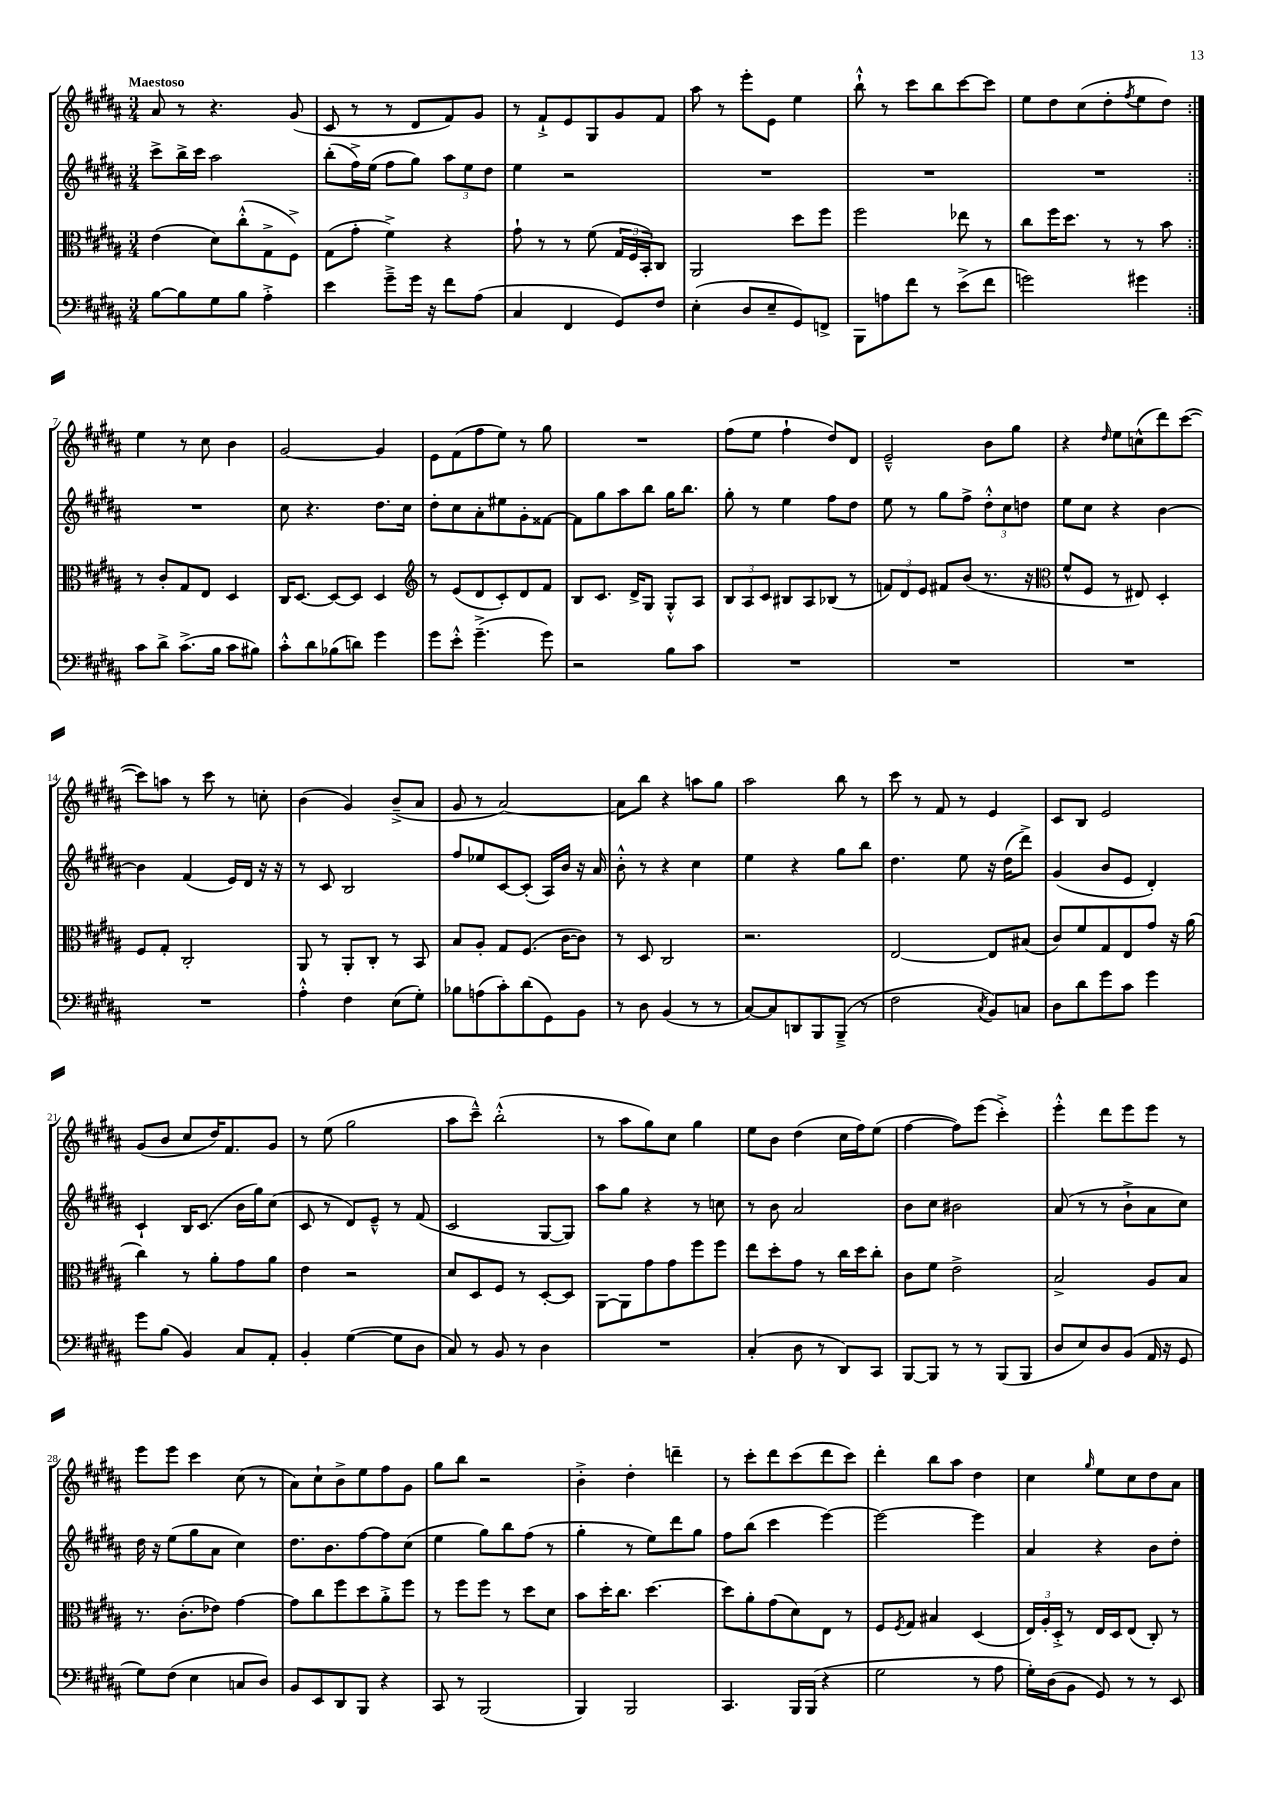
<<
\new StaffGroup <<
\new Staff = "s0" {
    \clef treble \key b \major \numericTimeSignature \time 3/4 \tempo "Maestoso"
    \repeat volta 2 { ais'8 r8 r4. gis'8( |
    cis'8 r8 r8 dis'8 fis'8) gis'8 |
    r8 fis'8-!-> e'8 gis8 gis'8 fis'8 |
    ais''8 r8 e'''8-. e'8 e''4 |
    b''8-!-^ r8 cis'''8 b''8 cis'''8~ cis'''8 |
    e''8 dis''8 cis''8( dis''8-. \acciaccatura { fis''8 } e''8 dis''8) | }
    e''4 r8 cis''8 b'4 |
    gis'2~ gis'4 |
    e'8 fis'8( fis''8 e''8) r8 gis''8 |
    R2. |
    fis''8( e''8 fis''4-! dis''8) dis'8 |
    e'2---^ b'8 gis''8 |
    r4 \grace { dis''16 } e''8 c''8-^( dis'''8) cis'''8~( |
    cis'''8) a''8 r8 cis'''8 r8 c''8-. |
    b'4( gis'4) b'8--->( ais'8 |
    gis'8 r8 ais'2~) |
    ais'8 b''8 r4 a''8 gis''8 |
    ais''2 b''8 r8 |
    cis'''8 r8 fis'8 r8 e'4 |
    cis'8 b8 e'2 |
    gis'8( b'8 cis''8 dis''16) fis'8. gis'8 |
    r8 e''8( gis''2 |
    ais''8 cis'''8---^) b''2-.-^( |
    r8 ais''8 gis''8) cis''8 gis''4 |
    e''8 b'8 dis''4( cis''16 fis''16) e''8( |
    fis''4~ fis''8) e'''8( cis'''4-.->) |
    e'''4-.-^ dis'''8 e'''8 e'''8 r8 |
    e'''8 e'''8 cis'''4 cis''8( r8 |
    ais'8) cis''8-! b'8-> e''8 fis''8 gis'8 |
    gis''8 b''8 r2 |
    b'4-.-> dis''4-. d'''4-- |
    r8 cis'''8-. dis'''8 cis'''8( dis'''8 cis'''8) |
    dis'''4-. b''8 ais''8 dis''4 |
    cis''4 \grace { gis''16 } e''8 cis''8 dis''8 ais'8 \bar "|." |
}
\new Staff = "s1" {
    \clef treble \key b \major \numericTimeSignature \time 3/4
    \repeat volta 2 { cis'''8-> b''16-> cis'''16 ais''2 |
    b''8-.( fis''16->) e''16( fis''8 gis''8) \tuplet 3/2 { ais''8 e''8 dis''8 } |
    e''4 r2 |
    R2. |
    R2. |
    R2. | }
    R2. |
    cis''8 r4. dis''8. cis''16 |
    dis''8-. cis''8 ais'8-. eis''8 gis'8-. fisis'8~ |
    fisis'8 gis''8 ais''8 b''8 gis''16 b''8. |
    gis''8-. r8 e''4 fis''8 dis''8 |
    e''8 r8 gis''8 fis''8-> \tuplet 3/2 { dis''8-.-^ cis''8 d''8 } |
    e''8 cis''8 r4 b'4~ |
    b'4 fis'4( e'16) dis'16 r16 r16 |
    r8 cis'8 b2 |
    fis''8 ees''8 cis'8~ cis'8-.( ais16) b'16 r16 ais'16 |
    b'8-.-^ r8 r4 cis''4 |
    e''4 r4 gis''8 b''8 |
    dis''4. e''8 r16 dis''16( dis'''8->) |
    gis'4( b'8 e'8 dis'4-.) |
    cis'4-! b16 cis'8.( b'16 gis''16) cis''8( |
    cis'8 r8 dis'8) e'8---^ r8 fis'8( |
    cis'2 gis8~ gis8) |
    ais''8 gis''8 r4 r8 c''8 |
    r8 b'8 ais'2 |
    b'8 cis''8 bis'2 |
    ais'8( r8 r8 b'8-!-> ais'8 cis''8) |
    dis''16 r16 e''8( gis''8 ais'8 cis''4) |
    dis''8. b'8. fis''8~ fis''8 cis''8( |
    e''4 gis''8) b''8 fis''8( r8 |
    gis''4-. r8 e''8) dis'''8 gis''8 |
    fis''8 b''8( cis'''4 e'''4~) |
    e'''2~ e'''4 |
    ais'4 r4 b'8 dis''8-. \bar "|." |
}
\new Staff = "s2" {
    \clef alto \key b \major \numericTimeSignature \time 3/4
    \repeat volta 2 { e'4( dis'8) cis''8-.-^( gis8-> fis8->) |
    gis8( gis'8-. fis'4->) r4 |
    gis'8-! r8 r8 fis'8( \tuplet 3/2 { gis16 fis16 b,16-.) } cis8 |
    ais,2 dis''8 fis''8 |
    fis''2 ees''8 r8 |
    cis''8 fis''16 dis''8. r8 r8 b'8 | }
    r8 cis'8-. gis8 e8 dis4 |
    cis16 dis8.~ dis8~ dis8 dis4 |
    \clef treble r8 e'8( dis'8 cis'8-.) dis'8 fis'8 |
    b8 cis'8. dis'16-> gis8 gis8-.-^ ais8 |
    \tuplet 3/2 { b8 ais8 cis'8 } bis8 ais8 bes8( r8 |
    \tuplet 3/2 { f'8) dis'8 e'8 } fis'8 b'8( r8. r16 |
    \clef alto fis'8-^ fis8 r8 eis8) dis4-. |
    fis8 gis8-. cis2-. |
    ais,8 r8 ais,8-. cis8-. r8 b,8 |
    b8 ais8-. gis8 fis8.( cis'16~ cis'8) |
    r8 dis8 cis2 |
    r2. |
    e2~ e8 bis8( |
    cis'8) fis'8 gis8 e8 gis'8 r16 ais'16( |
    cis''4) r8 ais'8-. gis'8 ais'8 |
    e'4 r2 |
    dis'8 dis8 fis8 r8 dis8~-. dis8 |
    ais,8~ ais,8 gis'8 gis'8 fis''8 fis''8 |
    e''8 dis''8-. gis'8 r8 cis''16 dis''16 cis''8-. |
    cis'8 fis'8 e'2-> |
    b2-> ais8 b8 |
    r8. cis'8.-.( ees'8) gis'4~ |
    gis'8 cis''8 fis''8 dis''8 ais'8-.-> fis''8 |
    r8 fis''8 fis''8 r8 dis''8 dis'8 |
    b'8 dis''16-. cis''8. dis''4.~ |
    dis''8 ais'8-. gis'8( dis'8) e8 r8 |
    fis8 \acciaccatura { fis8 } gis8 bis4 dis4( |
    \tuplet 3/2 { e16) ais16-. dis16-.-> } r8 e16 dis16 e8( cis8-.) r8 \bar "|." |
}
\new Staff = "s3" {
    \clef bass \key b \major \numericTimeSignature \time 3/4
    \repeat volta 2 { b8~ b8 gis8 b8 ais4-.-> |
    e'4 gis'8---> gis'16 r16 fis'8 ais8( |
    cis4 fis,4 gis,8) fis8 |
    e4-.( dis8 e8-- gis,8) f,8-> |
    b,,8 a8 fis'8 r8 e'8->( fis'8 |
    g'2) gis'4 | }
    cis'8 dis'8-> cis'8.->( b16 cis'8 bis8) |
    cis'8-.-^ dis'8 bes8( d'8) gis'4 |
    gis'8 e'8-.-^ gis'4.--->( gis'8) |
    r2 b8 cis'8 |
    R2. |
    R2. |
    R2. |
    R2. |
    ais4-.-^ fis4 e8( gis8-.) |
    bes8 a8( cis'8-.) dis'8( gis,8) b,8 |
    r8 dis8 b,4( r8 r8 |
    cis8~) cis8 d,8 b,,8 b,,8--->( r8 |
    fis2 \acciaccatura { cis8 } b,8) c8 |
    dis8 dis'8 gis'8 cis'8 gis'4 |
    gis'8 b8( b,4) cis8 ais,8-. |
    b,4-. gis4~( gis8 dis8 |
    cis8) r8 b,8 r8 dis4 |
    R2. |
    cis4-.( dis8 r8 dis,8) cis,8 |
    b,,8~ b,,8 r8 r8 b,,8( b,,8 |
    dis8 e8) dis8 b,8( ais,16 r16 gis,8 |
    gis8) fis8( e4 c8 dis8) |
    b,8 e,8 dis,8 b,,8 r4 |
    cis,8 r8 b,,2( |
    b,,4) b,,2 |
    cis,4. b,,16 b,,16( r4 |
    gis2 r8 ais8 |
    gis16-.) dis16( b,8 gis,8) r8 r8 e,8 \bar "|." |
}
>>
>>
